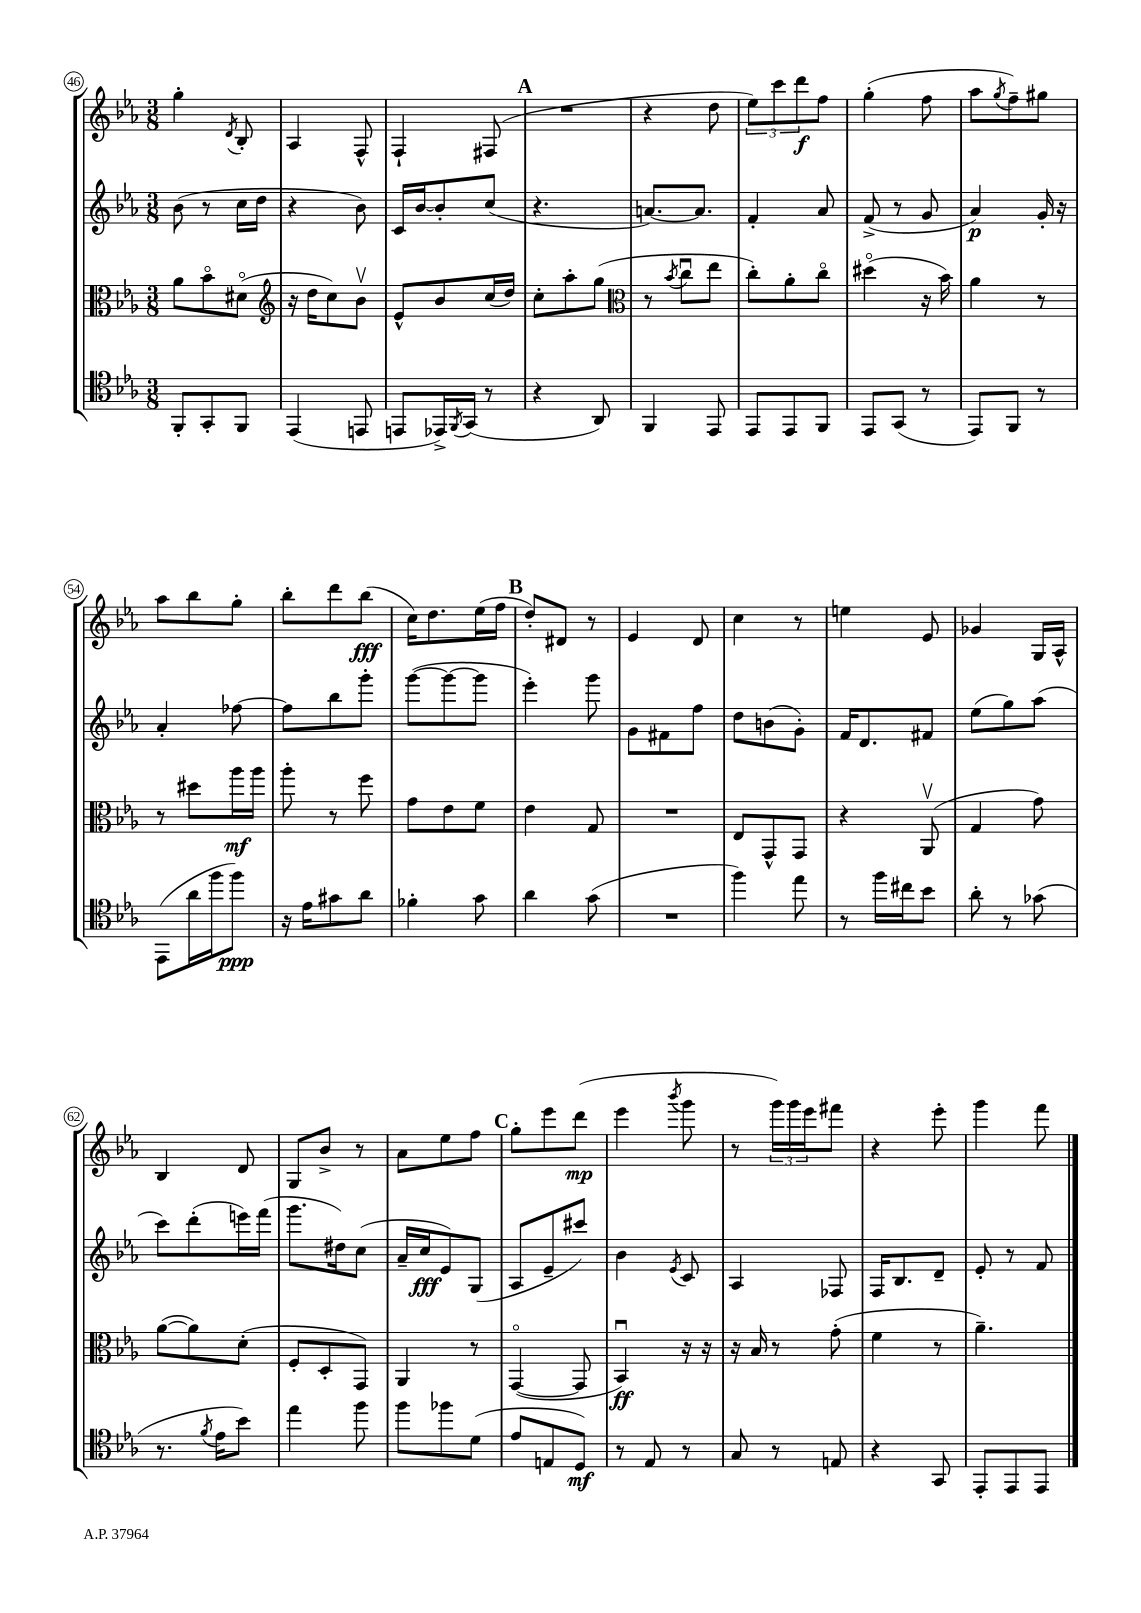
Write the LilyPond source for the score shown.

<<
\new StaffGroup <<
\new Staff = "s0" {
    \clef treble \key ees \major \numericTimeSignature \time 3/8
    g''4-. \acciaccatura { d'8 } bes8-. |
    aes4 f8-^ |
    f4-! fis8( |
    \mark \markup { \bold "A" } R4. |
    r4 d''8 |
    \tuplet 3/2 { ees''8) c'''8 d'''8\f } f''8 |
    g''4-.( f''8 |
    aes''8 \acciaccatura { g''8 } f''8--) gis''8 |
    aes''8 bes''8 g''8-. |
    bes''8-. d'''8 bes''8\fff( |
    c''16) d''8. ees''16( f''16 |
    \mark \markup { \bold "B" } d''8-.) dis'8 r8 |
    ees'4 d'8 |
    c''4 r8 |
    e''4 ees'8 |
    ges'4 g16 aes16-^ |
    bes4 d'8 |
    g8 bes'8-> r8 |
    aes'8 ees''8 f''8 |
    \mark \markup { \bold "C" } g''8-. ees'''8 d'''8\mp( |
    ees'''4 \acciaccatura { bes'''8 } g'''8 |
    r8 \tuplet 3/2 { g'''16) g'''16 ees'''16 } fis'''8 |
    r4 ees'''8-. |
    g'''4 f'''8 \bar "|." |
}
\new Staff = "s1" {
    \clef treble \key ees \major \numericTimeSignature \time 3/8
    bes'8( r8 c''16 d''16 |
    r4 bes'8) |
    c'16 bes'16~ bes'8-. c''8( |
    \mark \markup { \bold "A" } r4. |
    a'8.~) a'8. |
    f'4-. aes'8 |
    f'8->( r8 g'8 |
    aes'4\p) g'16-. r16 |
    aes'4-. fes''8~ |
    fes''8 bes''8 g'''8-. |
    g'''8~( g'''8~ g'''8 |
    \mark \markup { \bold "B" } ees'''4-.) g'''8 |
    g'8 fis'8 f''8 |
    d''8 b'8( g'8-.) |
    f'16 d'8. fis'8 |
    ees''8( g''8) aes''8( |
    c'''8) d'''8-.( e'''16) f'''16( |
    g'''8. dis''16) c''8( |
    aes'16-- c''16\fff ees'8) g8( |
    \mark \markup { \bold "C" } aes8 ees'8-- cis'''8) |
    bes'4 \acciaccatura { ees'8 } c'8 |
    aes4 fes8 |
    f16 bes8. d'8-- |
    ees'8-. r8 f'8 \bar "|." |
}
\new Staff = "s2" {
    \clef alto \key ees \major \numericTimeSignature \time 3/8
    aes'8 bes'8\flageolet dis'8\flageolet( |
    \clef treble r16 d''16 c''8) bes'8\upbow |
    ees'8-^ bes'8 c''16( d''16) |
    \mark \markup { \bold "A" } c''8-. aes''8-. g''8( |
    \clef alto r8 \acciaccatura { bes'8 } c''8\downbow ees''8 |
    c''8-.) aes'8-. c''8\flageolet |
    dis''4\flageolet( r16 bes'16) |
    aes'4 r8 |
    r8 dis''8 aes''16\mf aes''16 |
    aes''8-. r8 f''8 |
    g'8 ees'8 f'8 |
    \mark \markup { \bold "B" } ees'4 g8 |
    R4. |
    ees8 g,8-^ g,8 |
    r4 aes,8\upbow( |
    g4 g'8) |
    aes'8~( aes'8) d'8-.( |
    f8-. d8-. g,8) |
    aes,4 r8 |
    \mark \markup { \bold "C" } g,4~\flageolet( g,8 |
    bes,4\downbow\ff) r16 r16 |
    r16 bes16 r8 g'8-.( |
    f'4 r8 |
    aes'4.--) \bar "|." |
}
\new Staff = "s3" {
    \clef tenor \key ees \major \numericTimeSignature \time 3/8
    f,8-. g,8-. f,8 |
    ees,4( e,8 |
    e,8 ees,16->) \acciaccatura { f,8 } g,16( r8 |
    \mark \markup { \bold "A" } r4 aes,8) |
    f,4 ees,8 |
    ees,8 ees,8 f,8 |
    ees,8 g,8( r8 |
    ees,8) f,8 r8 |
    ees,8( aes'16 f''16 f''8\ppp) |
    r16 ees'16 gis'8 aes'8 |
    fes'4-. g'8 |
    \mark \markup { \bold "B" } aes'4 g'8( |
    R4. |
    f''4) ees''8 |
    r8 f''16 cis''16 bes'8 |
    aes'8-. r8 ges'8( |
    r8. \acciaccatura { f'8 } ees'16 bes'8) |
    ees''4 f''8 |
    f''8 fes''8 d'8( |
    \mark \markup { \bold "C" } ees'8 e8 d8\mf) |
    r8 ees8 r8 |
    g8 r8 e8 |
    r4 g,8 |
    ees,8-. ees,8 ees,8 \bar "|." |
}
>>
>>
\layout { \context { \Score currentBarNumber = #46 \override BarNumber.stencil = #(make-stencil-circler 0.1 0.3 ly:text-interface::print) } }
